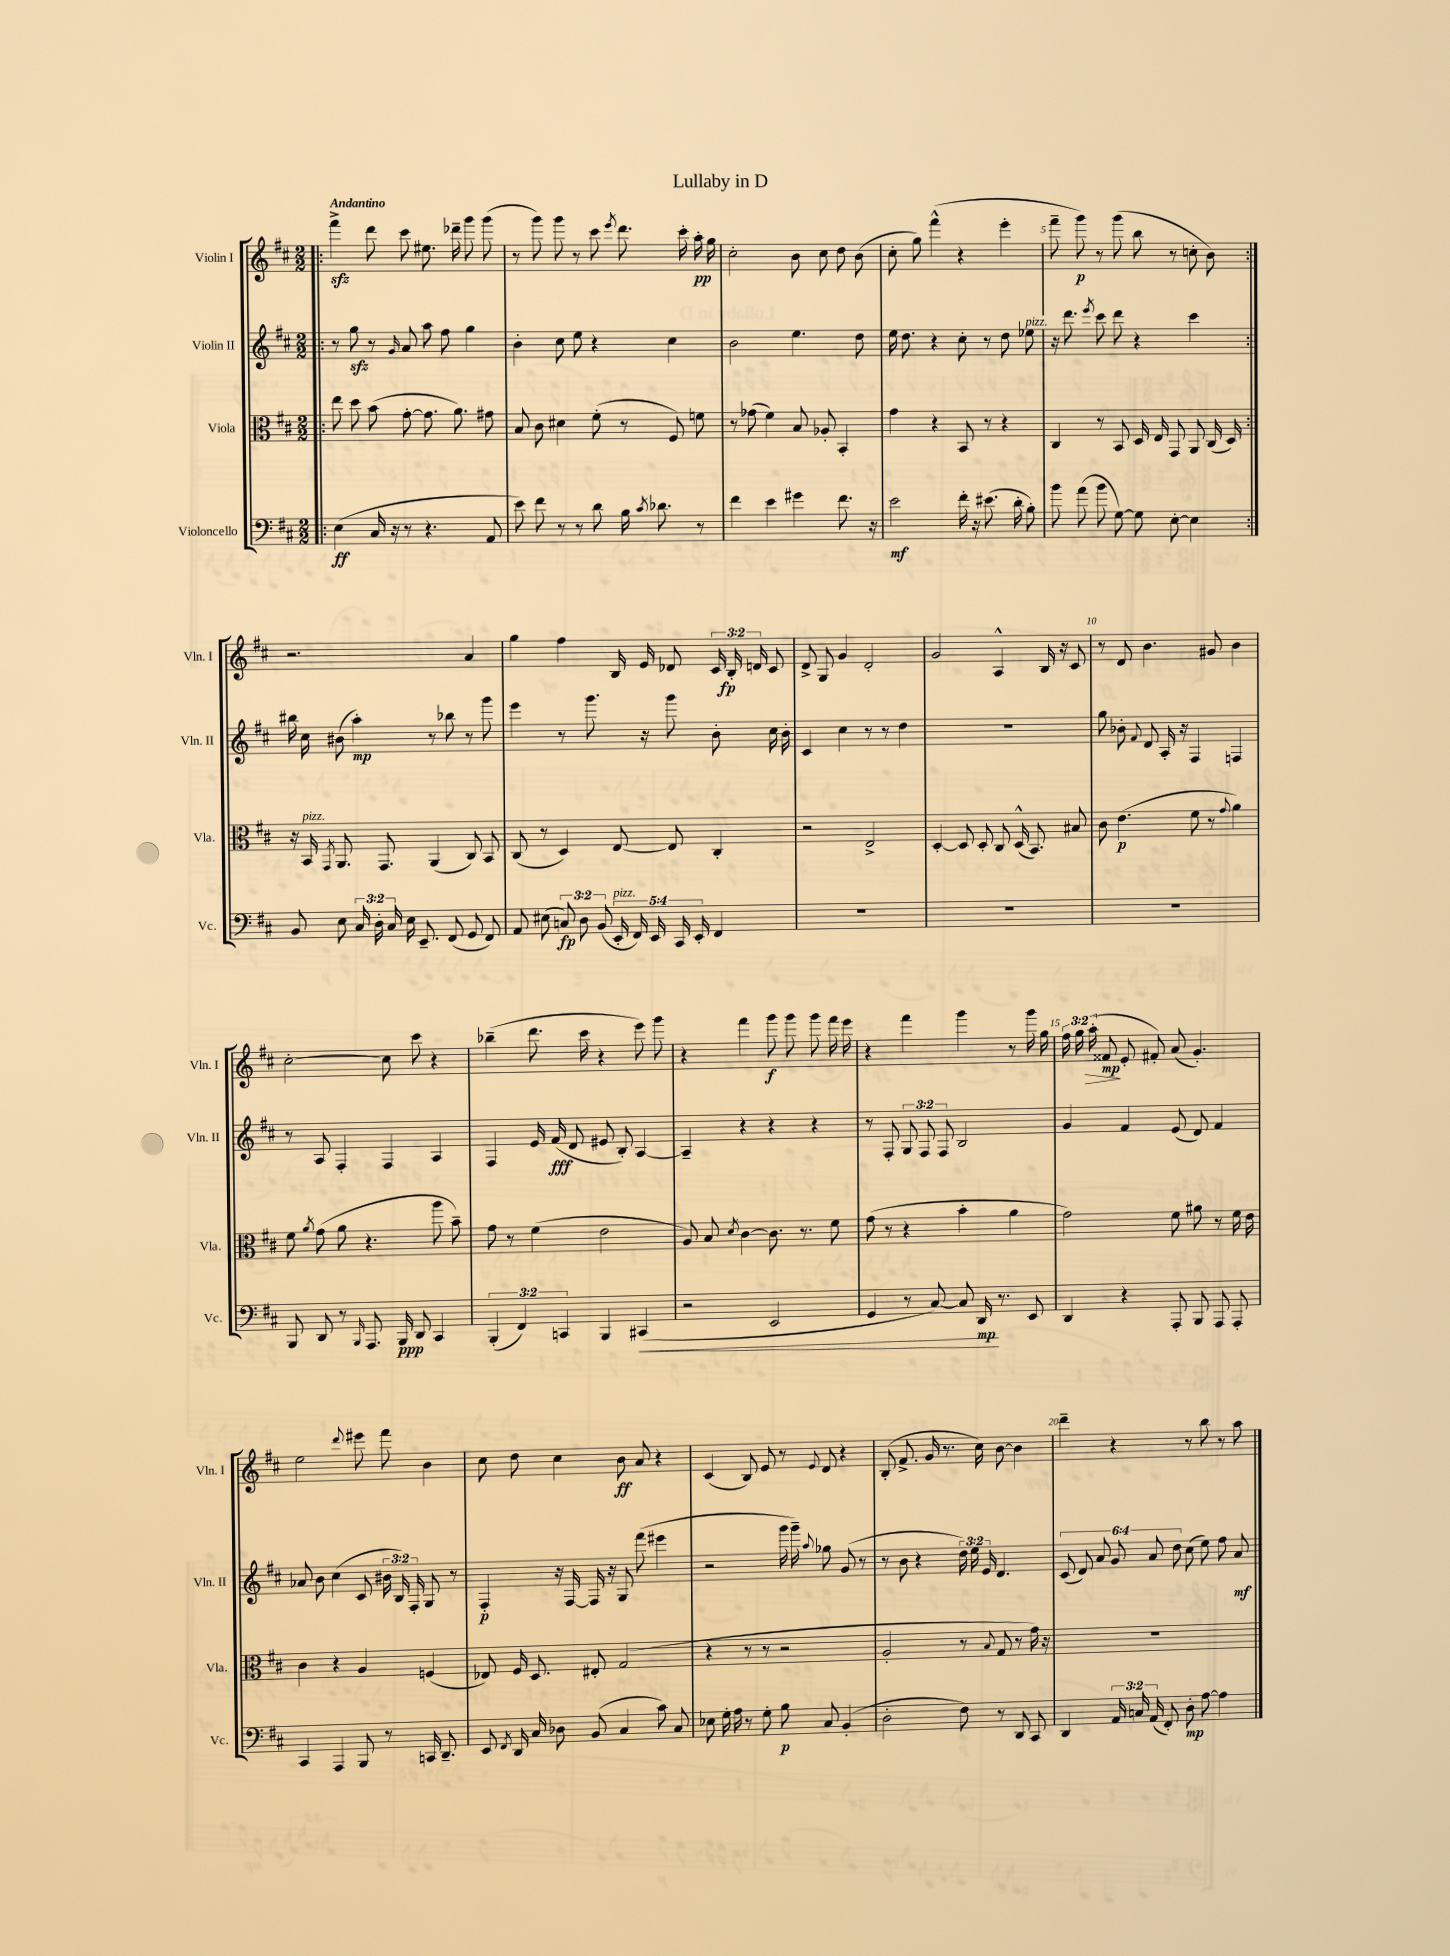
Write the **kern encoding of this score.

**kern	**kern	**kern	**kern
*staff4	*staff3	*staff2	*staff1
*clefF4	*clefC3	*clefG2	*clefG2
*k[f#c#]	*k[f#c#]	*k[f#c#]	*k[f#c#]
*M2/2	*M2/2	*M2/2	*M2/2
=!|:	=!|:	=!|:	=!|:
(4E	8ee	8r	4fff#^
.	8dd	8gg	.
16C#	(8b	8r	8ddd
16r	.	.	.
.	.	16qqg	.
8r	[8g'	8a	8ccc#
4.r	8.g]	8aa	8.ee#
.	.	8ff#	.
.	8.a)	.	16ddd-~
.	.	4gg	8ggg
8AA	8g#	.	(8ggg
=	=	=	=
8e)	8B	4b'	8r
8f#	8c#	.	8ggg)
8r	4d#	8cc#	8ggg
8r	.	8ee	8r
8d	(8f#'	4r	8ccc#
.	.	.	8qeee
16B	8r	.	8.ddd
8qc#	.	.	.
8.d-	.	.	.
.	8F#)	4cc#	.
.	.	.	16ccc#'
8r	8f	.	16aa'
.	.	.	16gg
=	=	=	=
4f#	8r	2b	2cc#'
.	(8g-	.	.
4e	4f#)	.	.
4g#	8B	4.ee	8b
.	8A-'	.	8cc#
8.f#	4BB'	.	8dd
.	.	8dd	(8b
16r	.	.	.
=	=	=	=
2e	4g	16ee	8cc#'
.	.	8.dd	.
.	.	.	8gg)
.	4r	4r	(4fff#^^
16f#'	8BB	8cc#'	4r
16r	.	.	.
(8.e#	8r	8r	.
.	4r	8dd	4eee'
16d'	.	.	.
8B')	.	8ee-	.
=	=	=	=
8b	4C#	16r	8fff#~
.	.	8.ddd	.
(8a	.	.	8ggg)
.	.	8qeee	.
8b	8r	8ccc#	8r
[8G)	8BB	8ddd	(8ggg
8G]	16D	4r	8bb
.	16E	.	.
[8E'	8GG	.	8r
4E]	8AA	4ccc#	8cc'
.	(16C#	.	8b)
.	16D)	.	.
=:|!	=:|!	=:|!	=:|!
8BB	16r	16bb#	2.r
.	16BB	16cc#	.
.	8qGG	.	.
8E	8.AA	(8b#	.
24C#	.	4aa')	.
24D'	.	.	.
.	8.GG	.	.
24C#	.	.	.
16E	.	.	.
8.EE~	.	.	.
.	(4AA	8r	.
(8FF#	.	8bb-	.
8GG	8C#)	8r	4a
8FF#)	8BB	8ggg	.
=	=	=	=
8AA	(8C#	4eee	4gg
(8E#	8r	.	.
12C)	4D)	8r	4ff#
12D	.	.	.
.	.	8.ggg	.
(12BB	.	.	.
20EE'	[8E	.	16B
20FF#)	.	.	.
.	.	16r	16e
20EE	.	.	.
.	8E]	8ggg	8d-
20CC#	.	.	.
20EE'	.	.	.
4FF#	4C#'	8b'	24c#
.	.	.	24B'
.	.	.	24d
.	.	16cc#	8c#
.	.	16b'	.
=	=	=	=
1r	2r	4c#	8d^
.	.	.	8G
.	.	4cc#	4g
.	2E^	8r	2d'
.	.	8r	.
.	.	4dd	.
=	=	=	=
1r	[4D'	1r	2g
.	8D]	.	.
.	8D'	.	.
.	8C#	.	4A^^
.	(16D^^	.	.
.	8.BB)	.	.
.	.	.	16B
.	.	.	16r
.	8B#	.	8c#
=	=	=	=
1r	8c#	8gg	8r
.	(4.e	8b-'	8d
.	.	8qqf#	.
.	.	8d	4.b
.	.	16A'	.
.	.	16r	.
.	8f#	4F#	.
.	8r	.	8g#
.	8qqg	.	.
.	4a)	4F	4b
=	=	=	=
8BBB	8f#	8r	[2cc#'
.	8qa	.	.
8DD	(8g	8A	.
8r	8a	4F#'	.
16qqBBB	.	.	.
8.AAA	4.r	.	.
.	.	4F#	8cc#]
16BBB	.	.	.
8DD	.	.	8ccc#
4CC#	8aa	4A	4r
.	8b~)	.	.
=	=	=	=
(6BBB'	8g	4F#	(4bb-~
.	8r	.	.
6FF#)	.	.	.
.	(4f#	16e	8.ddd
.	.	(16f#	.
6CC	.	.	.
.	.	8d	.
.	.	.	16ccc#
4BBB	2e	8e#	4r
.	.	8B')	.
(4CC#	.	[4A	8eee)
.	.	.	8ggg
=	=	=	=
2r	8A)	4A~]	4r
.	8B	.	.
.	8qd	.	.
.	[4c#	4r	4fff#
2EE	8.c#]	4r	8ggg
.	.	.	8ggg
.	8.r	.	.
.	.	4r	8ggg
.	8f#	.	16fff#
.	.	.	16eee
=	=	=	=
4GG	(8g	8r	4r
.	8r	8F#'	.
8r	4r	12G	4fff#
.	.	12F#	.
[8C#)	.	.	.
.	.	12F#	.
8C#]	4b'	2B	4ggg
16DD	.	.	.
8.r	.	.	.
.	4a	.	8r
8EE	.	.	16ggg
.	.	.	16gg
=	=	=	=
4DD	2g)	4g	24ff#
.	.	.	24gg
.	.	.	(24aa'
.	.	.	8f##
4r	.	4f#	8e'
.	.	.	8f#')
8AAA'	8f#	(8e	(8a
8BBB	8a#	8d)	4.g')
8AAA	8r	4f#	.
8AAA'	16f#	.	.
.	16e	.	.
=	=	=	=
4CC#	4c#	8a-	2ee
.	.	8b	.
4AAA	4r	(4cc#	.
.	.	.	8qqddd
8BBB	4A	8c#	8eee#
8r	.	24b#	8fff#
.	.	24B)	.
.	.	24F#'	.
16CC	(4F	8G	4b
8.DD~	.	.	.
.	.	8r	.
=	=	=	=
8EE	8E-)	4F#'	8cc#
8qFF#	.	.	.
16DD	16F#	.	8dd
16C#	8.D	.	.
8D-	.	16r	4cc#
.	.	[16F#	.
(8BB	8E#'	16F#]	.
.	.	16r	.
4C#	(2G	8G	8b
.	.	(8fff#	8a
8c#)	.	4eee#	4r
8C#	.	.	.
=	=	=	=
8E-	4r	2r	(4c#
16G'	.	.	.
16A	.	.	.
8r	8r	.	8B)
8G'	8r	.	8e
8B	2r	16ggg	8r
.	.	16ggg~)	.
.	.	8qqaa	8qqe
8C#	.	8gg-	8d
(4BB'	.	(8g	4r
.	.	8r	.
=	=	=	=
2D'	2A'	8r	(8B'
.	.	8b	8.f#^
.	.	4r	.
.	.	.	16g
.	.	.	8.r
8F#)	8r	24dd)	.
.	.	24ee	.
.	.	.	16cc#)
.	.	24e	.
.	8qqB	.	.
8r	8G	4.d	[8b
8DD	8r	.	4b]
8CC#	16g)	.	.
.	16r	.	.
=	=	=	=
4DD	1r	(12c#	4ddd~
.	.	12d)	.
.	.	12a	.
24AA	.	12g	4r
24C	.	.	.
(24AA	.	12a	.
8FF#')	.	.	.
.	.	12dd	.
8D'	.	(8cc#	8r
[8A	.	8ee)	8bb
4A]	.	8ff#	8r
.	.	8a	8aa
==	==	==	==
*-	*-	*-	*-
